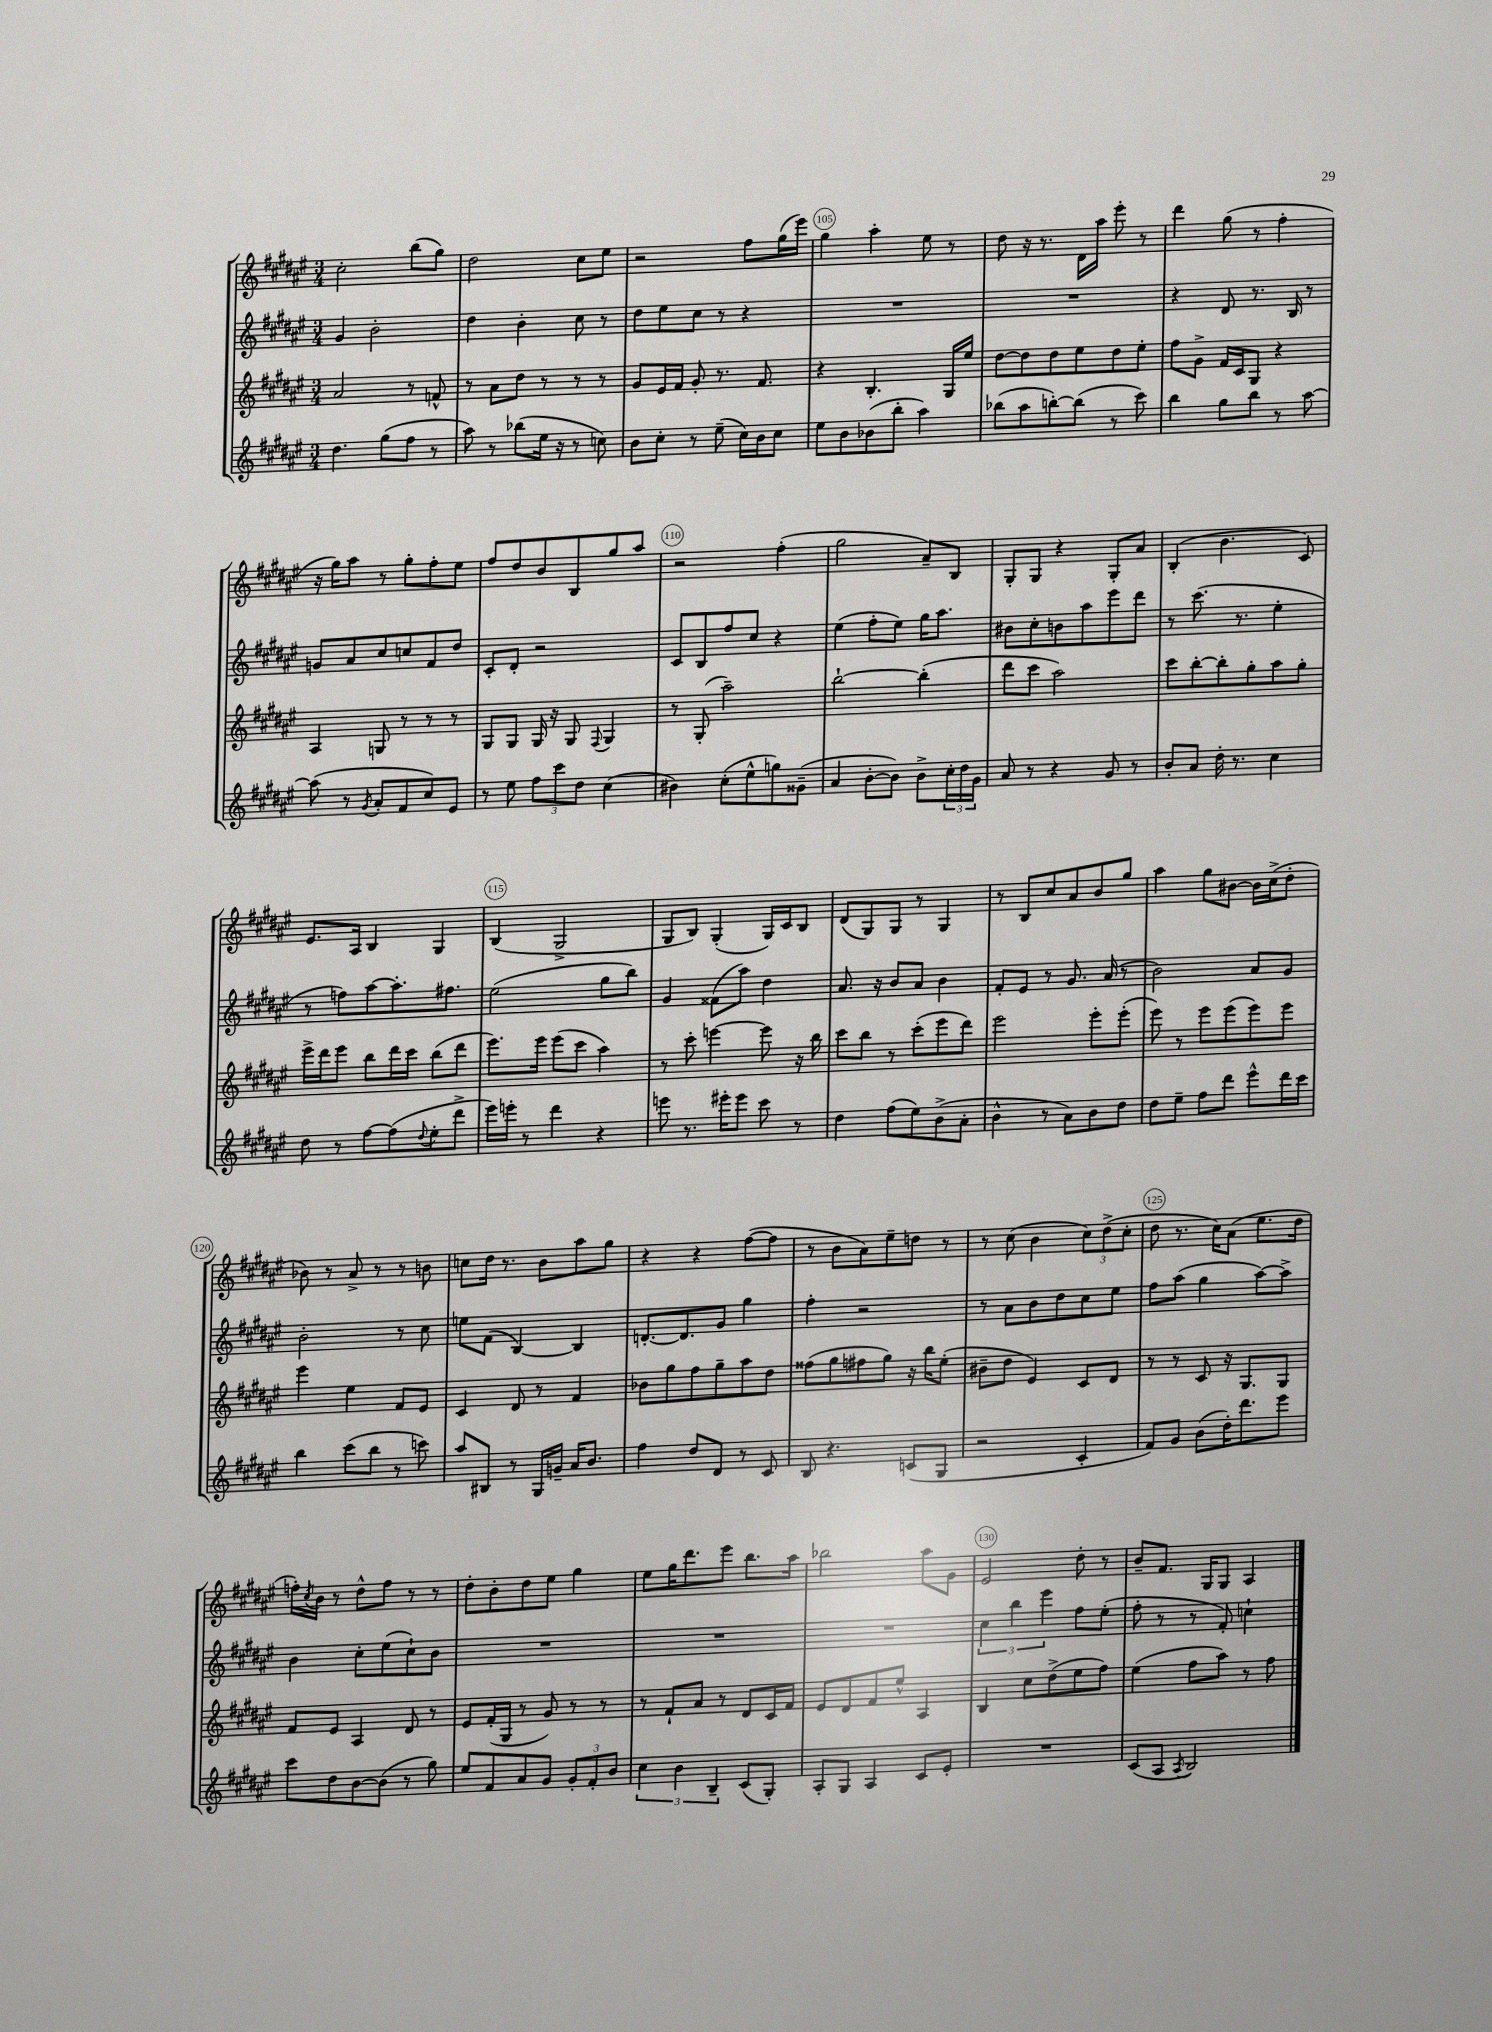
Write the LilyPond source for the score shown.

<<
\new StaffGroup <<
\new Staff = "s0" {
    \clef treble \key fis \major \numericTimeSignature \time 3/4
    cis''2-. b''8( gis''8) |
    dis''2 cis''8 eis''8 |
    r2 fis''8 gis''16( eis'''16) |
    gis''4 ais''4-. eis''8 r8 |
    dis''8 r16 r8. dis'16 ais''16 eis'''8-. r8 |
    dis'''4 gis''8( r8 fis''4-. |
    r16 gis''16) ais''8 r8 gis''8-. fis''8-. eis''8 |
    fis''8 dis''8 b'8 b8 gis''8 ais''8 |
    r2 fis''4-.( |
    gis''2 ais'8--) b8 |
    gis8-. gis8 r4 gis8-. ais'8 |
    b4-.( b'4. cis'8) |
    eis'8. ais16 b4 gis4 |
    b4( gis2-> |
    gis8 b8) gis4-.( gis16) cis'16 b8 |
    dis'8( gis8) gis8 r8 gis4 |
    r8 b8 cis''8 ais'8 b'8 gis''8 |
    ais''4 gis''8 bis'8~ bis'16 cis''16->( dis''8-. |
    bes'8) r8 ais'8-> r8 r8 b'8 |
    c''8 dis''16 r8. b'8 ais''8 gis''8 |
    r4 r4 fis''8~( fis''8 |
    r8 b'8 ais'8) eis''8-- d''8 r8 |
    r8 cis''8( b'4 \tuplet 3/2 { cis''8) dis''8->( cis''8-. } |
    dis''8 r8. cis''16) ais'8( eis''8. dis''16 |
    f''16-.) \acciaccatura { cis''8 } b'16 r8 dis''8-^ f''8 r8 r8 |
    dis''8-. b'8-. dis''8 eis''8 gis''4 |
    eis''8 gis''16 dis'''8. eis'''8 b''8. ais''16 |
    bes''2 ais''8 gis'8 |
    eis'2 dis''8-. r8 |
    b'8-- fis'8. gis16 gis8 ais4 \bar "|." |
}
\new Staff = "s1" {
    \clef treble \key fis \major \numericTimeSignature \time 3/4
    gis'4 b'2-. |
    dis''4 b'4-. cis''8 r8 |
    dis''8 eis''8 cis''8 r8 r4 |
    R2. |
    R2. |
    r4 dis'8 r8. b16 r8 |
    g'8 ais'8 cis''8 c''8 fis'8 dis''8 |
    cis'8-. dis'8-. r2 |
    cis'8 b8 fis''8 cis''8 r4 |
    eis''4( fis''8-. eis''8) gis''16 ais''8. |
    bis'8 cis''8-. b'8 ais''8 eis'''8 dis'''8 |
    r8 cis'''8.( r8. eis''4-. |
    r8 f''8) ais''8~ ais''8.-. fis''8. |
    eis''2( gis''8 b''8) |
    gis'4 fisis'8( ais''8) dis''4 |
    ais'8. r16 b'8 ais'8 b'4 |
    fis'8-. eis'8 r8 gis'8. ais'16( r8 |
    b'2) ais'8 gis'8 |
    b'2-. r8 cis''8 |
    e''8 fis'8( b4~) b4 |
    d'8.~-. d'8. gis'8 gis''4 |
    fis''4-. r2 |
    r8 ais'8 b'8 dis''8 cis''8 eis''8 |
    fis''8 ais''8( gis''4 ais''8~) ais''8-> |
    b'4 cis''8-. eis''8( cis''8-!) b'8 |
    R2. |
    R2. |
    R2. |
    \tuplet 3/2 { cis''4 b''4 eis'''4 } fis''8 eis''8-.( |
    fis''8-. r8 r8 fis'8-.) c''4-! \bar "|." |
}
\new Staff = "s2" {
    \clef treble \key fis \major \numericTimeSignature \time 3/4
    ais'2 r8 f'8-^ |
    r8 ais'8 dis''8 r8 r8 r8 |
    gis'8 eis'16 fis'16 gis'8-. r8. fis'8. |
    r4 b4.-. gis16 eis''16 |
    dis''8~ dis''8 dis''8 eis''8 dis''8 eis''8-. |
    fis''8 gis'8-> fis'16 cis'16 gis8 r4 |
    ais4 g8 r8 r8 r8 |
    gis8 gis8 gis16 r16 gis8 \appoggiatura { fis8 } gis4 |
    r8 gis8-.( ais''2--) |
    b''2~-! b''4-.( |
    dis'''8 cis'''8 ais''2) |
    cis'''8 b''8~-. b''8-. gis''8-. ais''8 gis''8-. |
    eis'''16-> dis'''16 eis'''8 b''8 dis'''16 cis'''16 b''8( dis'''8 |
    eis'''8.) eis'''16 eis'''8( cis'''8 ais''4) |
    r8 cis'''8-. e'''4~ e'''8 r16 b''16 |
    cis'''8 b''8 r8 cis'''8-.( eis'''8 dis'''8) |
    eis'''2 eis'''8-. eis'''8-.( |
    eis'''8) r8 eis'''8 eis'''8( eis'''8) eis'''8 |
    eis'''4 eis''4 fis'8 eis'8 |
    cis'4 dis'8 r8 fis'4 |
    bes'8 gis''8 fis''8 gis''8-- ais''8 dis''8 |
    fisis''8( gis''8 fis''8 gis''8) r16 b''16 eis''8-.( |
    bis'8-- dis''8 eis'4) cis'8 dis'8 |
    r8 r8 cis'8 r16 gis8. gis8 |
    fis'8 eis'8 ais4 dis'8 r8 |
    eis'8 fis'16-.( gis16 r8 gis'8) r8 r8 |
    r8 fis'8-! ais'8 r8 dis'8 cis'16 fis'16 |
    eis'8 dis'8 fis'8 eis''8-^ ais4 |
    b4 cis''8 dis''8->( eis''8 fis''8) |
    eis''4( fis''8 ais''8) r8 fis''8 \bar "|." |
}
\new Staff = "s3" {
    \clef treble \key fis \major \numericTimeSignature \time 3/4
    dis''4. gis''8( fis''8 r8 |
    ais''8) r8 bes''8( eis''16 r16 r8 c''8) |
    b'8 cis''8-. r8 eis''8--( cis''16) b'16 cis''8 |
    eis''8 b'8 bes'8( b''8-. ais''4) |
    bes''8( ais''8 b''8~-.) b''8( r8 cis'''8) |
    b''4 gis''8 b''8 r8 ais''8~ |
    ais''8( r8 \acciaccatura { gis'8 } ais'8-. fis'8 cis''8) eis'8 |
    r8 eis''8 \tuplet 3/2 { fis''8 cis'''8 dis''8 } cis''4( |
    bis'4) cis''8-.( eis''8-^ g''8) gisis'8--( |
    ais'4 b'8~-. b'8) b'8-> \tuplet 3/2 { cis''16-. dis''16 gis'16 } |
    ais'8 r8 r4 gis'8 r8 |
    b'8-. ais'8 dis''16-. r8. cis''4 |
    dis''8 r8 fis''8~ fis''8( \appoggiatura { dis''8 } eis''8-. dis'''8-> |
    eis'''16) e'''16-. r8 dis'''4 r4 |
    e'''8 r8. eis'''16-. eis'''8 cis'''8 r8 |
    dis''4 fis''8( eis''8) b'8->( ais'8-. |
    b'4-^ r8 ais'8) b'8 dis''8 |
    dis''8 eis''8-- fis''8 dis'''8 eis'''8-^ dis'''16 cis'''16 |
    b''4 cis'''8( b''8 r8 c'''8) |
    ais''8 bis8 r8 gis16 g'16-- ais'16 b'8. |
    fis''4 dis''8 dis'8 r8 cis'8 |
    b8 r4. c'8( gis8 |
    r2 cis'4-. |
    fis'8) gis'8 b'8( dis''16-.) dis'''8. eis'''8 |
    cis'''8 dis''8 b'8~ b'8( r8 gis''8) |
    eis''8 fis'8 ais'8 gis'8 \tuplet 3/2 { gis'8-. fis'8-. b'8 } |
    \tuplet 3/2 { cis''4 b'4 b4-- } cis'8( gis8-.) |
    ais8-. gis8 ais4 cis'8 eis'8-. |
    R2. |
    cis'8( ais8 \acciaccatura { ais8 } b2) \bar "|." |
}
>>
>>
\layout { \context { \Score currentBarNumber = #102 \override BarNumber.break-visibility = ##(#f #t #t) barNumberVisibility = #(every-nth-bar-number-visible 5) \override BarNumber.stencil = #(make-stencil-circler 0.1 0.3 ly:text-interface::print) } }
